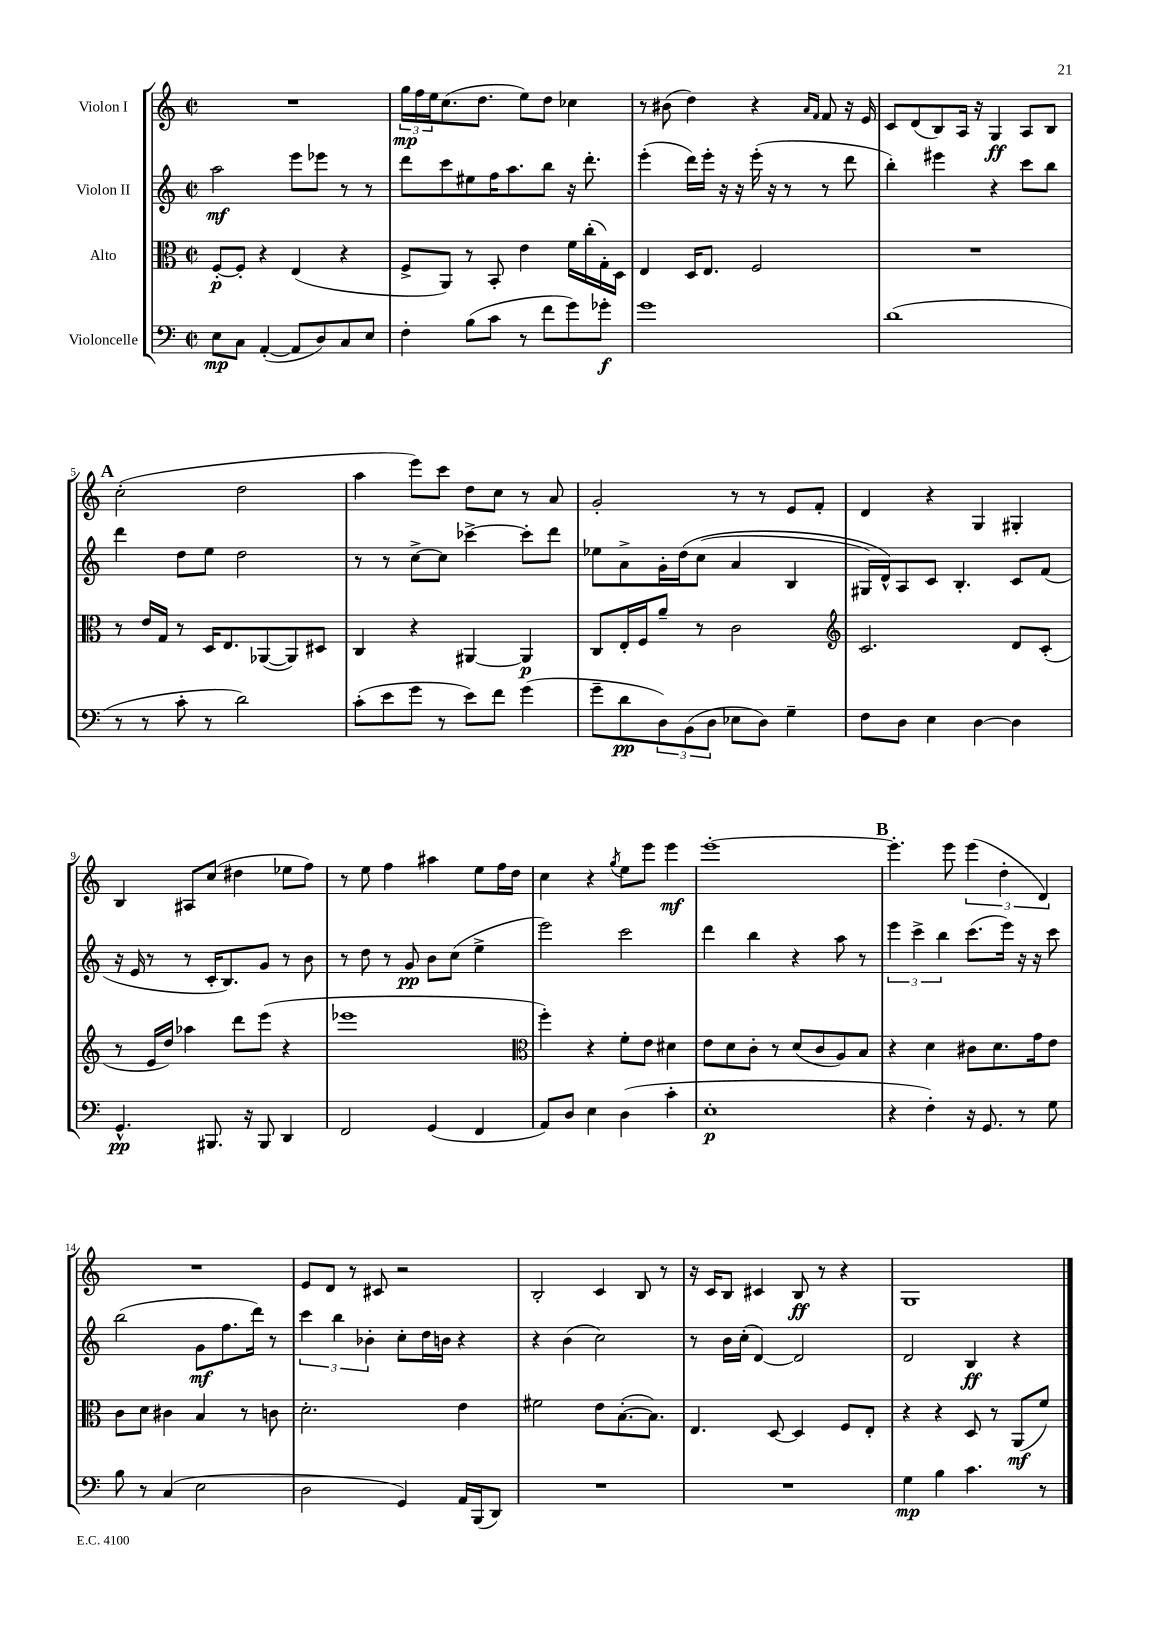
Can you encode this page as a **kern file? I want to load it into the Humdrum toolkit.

**kern	**dynam	**kern	**dynam	**kern	**dynam	**kern	**dynam
*part4	*part4	*part3	*part3	*part2	*part2	*part1	*part1
*staff4	*staff4	*staff3	*staff3	*staff2	*staff2	*staff1	*staff1
*I"Violoncelle	*	*I"Alto	*	*I"Violon II	*	*I"Violon I	*
*clefF4	*	*clefC3	*	*clefG2	*	*clefG2	*
*k[]	*	*k[]	*	*k[]	*	*k[]	*
*M2/2	*	*M2/2	*	*M2/2	*	*M2/2	*
*met(c|)	*	*met(c|)	*	*met(c|)	*	*met(c|)	*
=1	=1	=1	=1	=1	=1	=1	=1
8E\L	mp	[8F'/L	p	2aa\	mf	1r	.
8C\J	.	8F'/J]	.	.	.	.	.
([4AA'/	.	4r	.	.	.	.	.
8AA/L]	.	(4E/	.	8eee\L	.	.	.
8D/)	.	.	.	8eee-X\J	.	.	.
8C/	.	4r	.	8r	.	.	.
8E/J	.	.	.	8r	.	.	.
=2	=2	=2	=2	=2	=2	=2	=2
4F'\	.	8F^/L	.	8ddd\L	.	24gg\LL	mp
.	.	.	.	.	.	24ff\	.
.	.	.	.	.	.	24ee\J	.
.	.	8AA/J)	.	8ccc\	.	(8.cc\	.
(8B\L	.	8r	.	8ee#X\	.	.	.
.	.	.	.	.	.	8.dd\J	.
8c\J	.	8BB'/	.	16ff\K	.	.	.
.	.	.	.	8.aa\	.	.	.
8r	.	4e\	.	.	.	8ee\L)	.
8f\L	.	.	.	8bb\J	.	8dd\J	.
8g\)	.	16f\LL	.	16r	.	4cc-X\	.
.	.	(16cc'\	.	8.ddd'\	.	.	.
8g-X'\J	f	16G'\)	.	.	.	.	.
.	.	16D\JJ	.	.	.	.	.
=3	=3	=3	=3	=3	=3	=3	=3
1g	.	4E/	.	(4eee'\	.	8r	.
.	.	.	.	.	.	(8b#X\	.
.	.	16D/KL	.	16ddd\LL)	.	4dd\)	.
.	.	8.E/J	.	16eee'\JJ	.	.	.
.	.	.	.	16r	.	.	.
.	.	.	.	16r	.	.	.
.	.	2F/	.	(16eee'\	.	4r	.
.	.	.	.	16r	.	.	.
.	.	.	.	8r	.	.	.
.	.	.	.	.	.	16qqa/LL	.
.	.	.	.	.	.	16qqf/JJ	.
.	.	.	.	8r	.	8f/	.
.	.	.	.	8ddd\	.	16r	.
.	.	.	.	.	.	16e/	.
=4	=4	=4	=4	=4	=4	=4	=4
(1d	.	1r	.	4bb'\)	.	8c/L	.
.	.	.	.	.	.	(8d/	.
.	.	.	.	4eee#X\	.	8B/)	.
.	.	.	.	.	.	16A/Jk	.
.	.	.	.	.	.	16r	.
.	.	.	.	4r	.	4G/	ff
.	.	.	.	8ccc\L	.	8A/L	.
.	.	.	.	8bb\J	.	8B/J	.
!!LO:LB:g=z
!!LO:REH:place=s1:t=A
=5	=5	=5	=5	=5	=5	=5	=5
8r	.	8r	.	4ddd\	.	(2cc'\	.
8r	.	16e/LL	.	.	.	.	.
.	.	16G/JJ	.	.	.	.	.
8c'\	.	8r	.	8dd\L	.	.	.
8r	.	16D/KL	.	8ee\J	.	.	.
.	.	8.E/	.	.	.	.	.
2d\)	.	.	.	2dd\	.	2dd\	.
.	.	([8AA-X/	.	.	.	.	.
.	.	8AA-/])	.	.	.	.	.
.	.	8D#X/J	.	.	.	.	.
=6	=6	=6	=6	=6	=6	=6	=6
(8c'\L	.	4C/	.	8r	.	4aa\	.
8e\	.	.	.	8r	.	.	.
8g\J	.	4r	.	[8cc^\L	.	8eee\L)	.
8r	.	.	.	8cc\J]	.	8ccc\J	.
8e\L)	.	[4AA#X/	.	[4ccc-X^\	.	8dd\L	.
8f\J	.	.	.	.	.	8cc\J	.
(4g\	.	4AA#/]	p	8ccc-'\L]	.	8r	.
.	.	.	.	8ddd\J	.	8a/	.
=7	=7	=7	=7	=7	=7	=7	=7
8g~\L	.	8C/L	.	8ee-X\L	.	2g'/	.
8d\	pp	16E'/L	.	8a^\	.	.	.
.	.	16F/J	.	.	.	.	.
12D\)	.	8a~/J	.	16g'\L	.	.	.
.	.	.	.	(16dd\J	.	.	.
(12BB\	.	.	.	.	.	.	.
.	.	8r	.	(8cc\J	.	.	.
12D\J	.	.	.	.	.	.	.
8E-X\L	.	2c\	.	4a/	.	8r	.
8D\J)	.	.	.	.	.	8r	.
4G~\	.	.	.	4B/	.	8e/L	.
.	.	.	.	.	.	8f'/J	.
=8	=8	=8	=8	=8	=8	=8	=8
*	*	*clefG2	*	*	*	*	*
8F\L	.	2.c/	.	16G#X/LL)	.	4d/	.
.	.	.	.	16d^^/J)	.	.	.
8D\J	.	.	.	8A/	.	.	.
4E\	.	.	.	8c/J	.	4r	.
.	.	.	.	4.B'/	.	.	.
[4D\	.	.	.	.	.	4G/	.
4D\]	.	8d/L	.	8c/L	.	4G#X'/	.
.	.	(8c'/J	.	(8f/J	.	.	.
!!LO:LB:g=z
=9	=9	=9	=9	=9	=9	=9	=9
4.GG^^/	pp	8r	.	16r	.	4B/	.
.	.	.	.	16e/	.	.	.
.	.	16e/LL	.	8r	.	.	.
.	.	16dd/JJ)	.	.	.	.	.
.	.	4aa-X\	.	8r	.	8A#X/L	.
8.BBB#X/	.	.	.	16c'/KL	.	(8cc/J	.
.	.	.	.	8.B/)	.	.	.
.	.	8ddd\L	.	.	.	4dd#X\	.
16r	.	.	.	.	.	.	.
8BBB#/	.	(8eee\J	.	8g/J	.	.	.
4DD/	.	4r	.	8r	.	8ee-X\L	.
.	.	.	.	8b\	.	8ff\J)	.
=10	=10	=10	=10	=10	=10	=10	=10
2FF/	.	1eee-X	.	8r	.	8r	.
.	.	.	.	8dd\	.	8ee\	.
.	.	.	.	8r	.	4ff\	.
.	.	.	.	8g/	pp	.	.
(4GG/	.	.	.	8b\L	.	4aa#X\	.
.	.	.	.	(8cc\J	.	.	.
4FF/	.	.	.	4ee^\	.	8ee\L	.
.	.	.	.	.	.	16ff\L	.
.	.	.	.	.	.	16dd\JJ	.
=11	=11	=11	=11	=11	=11	=11	=11
*	*	*clefC3	*	*	*	*	*
8AA/L)	.	4ff'\)	.	2eee\)	.	4cc\	.
8D/J	.	.	.	.	.	.	.
4E\	.	4r	.	.	.	4r	.
.	.	.	.	.	.	8qgg/	.
(4D\	.	8f'\L	.	2ccc\	.	8ee\L	.
.	.	8e\J	.	.	.	8eee\J	.
4c'\	.	4d#X\	.	.	.	4eee\	mf
=12	=12	=12	=12	=12	=12	=12	=12
1E'	p	8e\L	.	4ddd\	.	[1eee'	.
.	.	8d\	.	.	.	.	.
.	.	8c'\J	.	4bb\	.	.	.
.	.	8r	.	.	.	.	.
.	.	(8d/L	.	4r	.	.	.
.	.	8c/	.	.	.	.	.
.	.	8A/)	.	8aa\	.	.	.
.	.	8B/J	.	8r	.	.	.
!!LO:REH:place=s1:t=B
=13	=13	=13	=13	=13	=13	=13	=13
4r	.	4r	.	6eee\	.	4.eee'\]	.
.	.	.	.	6ccc^\	.	.	.
4F'\)	.	4d\	.	.	.	.	.
.	.	.	.	6bb\	.	.	.
.	.	.	.	.	.	8eee\	.
16r	.	8c#X\L	.	(8.ccc\L	.	(6eee\	.
8.GG/	.	.	.	.	.	.	.
.	.	8.d\	.	.	.	.	.
.	.	.	.	.	.	6dd'\	.
.	.	.	.	16eee\Jk)	.	.	.
8r	.	.	.	16r	.	.	.
.	.	16g\k	.	16r	.	.	.
.	.	.	.	.	.	6d/)	.
8G\	.	8e\J	.	8ccc\	.	.	.
!!LO:LB:g=z
=14	=14	=14	=14	=14	=14	=14	=14
8B\	.	8c\L	.	(2bb\	.	1r	.
8r	.	8d\J	.	.	.	.	.
(4C/	.	4c#X\	.	.	.	.	.
2E\	.	4B/	.	8g\L	mf	.	.
.	.	.	.	8.ff\	.	.	.
.	.	8r	.	.	.	.	.
.	.	.	.	16ddd\Jk)	.	.	.
.	.	8cn\	.	8r	.	.	.
=15	=15	=15	=15	=15	=15	=15	=15
2D\	.	2.d'\	.	6ccc\	.	8e/L	.
.	.	.	.	.	.	8d/J	.
.	.	.	.	6bb\	.	.	.
.	.	.	.	.	.	8r	.
.	.	.	.	6b-X'\	.	.	.
.	.	.	.	.	.	8c#X/	.
4GG/)	.	.	.	8cc'\L	.	2r	.
.	.	.	.	16dd\L	.	.	.
.	.	.	.	16bn\JJ	.	.	.
16AA/LL	.	4e\	.	4r	.	.	.
(16BBB/J	.	.	.	.	.	.	.
8DD/J)	.	.	.	.	.	.	.
=16	=16	=16	=16	=16	=16	=16	=16
1r	.	2f#X\	.	4r	.	2B'/	.
.	.	.	.	(4b\	.	.	.
.	.	8e\L	.	2cc\)	.	4c/	.
.	.	([8.B'\	.	.	.	.	.
.	.	.	.	.	.	8B/	.
.	.	8.B\J])	.	.	.	.	.
.	.	.	.	.	.	8r	.
=17	=17	=17	=17	=17	=17	=17	=17
1r	.	4.E/	.	8r	.	16r	.
.	.	.	.	.	.	16c/KL	.
.	.	.	.	16b\LL	.	8B/J	.
.	.	.	.	(16cc'\JJ	.	.	.
.	.	.	.	[4d/)	.	4c#X/	.
.	.	[8D/	.	.	.	.	.
.	.	4D/]	.	2d/]	.	8B/	ff
.	.	.	.	.	.	8r	.
.	.	8F/L	.	.	.	4r	.
.	.	8E'/J	.	.	.	.	.
=18	=18	=18	=18	=18	=18	=18	=18
4G\	mp	4r	.	2d/	.	1G	.
4B\	.	4r	.	.	.	.	.
4.c\	.	8D/	.	4B/	ff	.	.
.	.	8r	.	.	.	.	.
.	.	(8AA/L	mf	4r	.	.	.
8r	.	8f/J)	.	.	.	.	.
==	==	==	==	==	==	==	==
*-	*-	*-	*-	*-	*-	*-	*-
